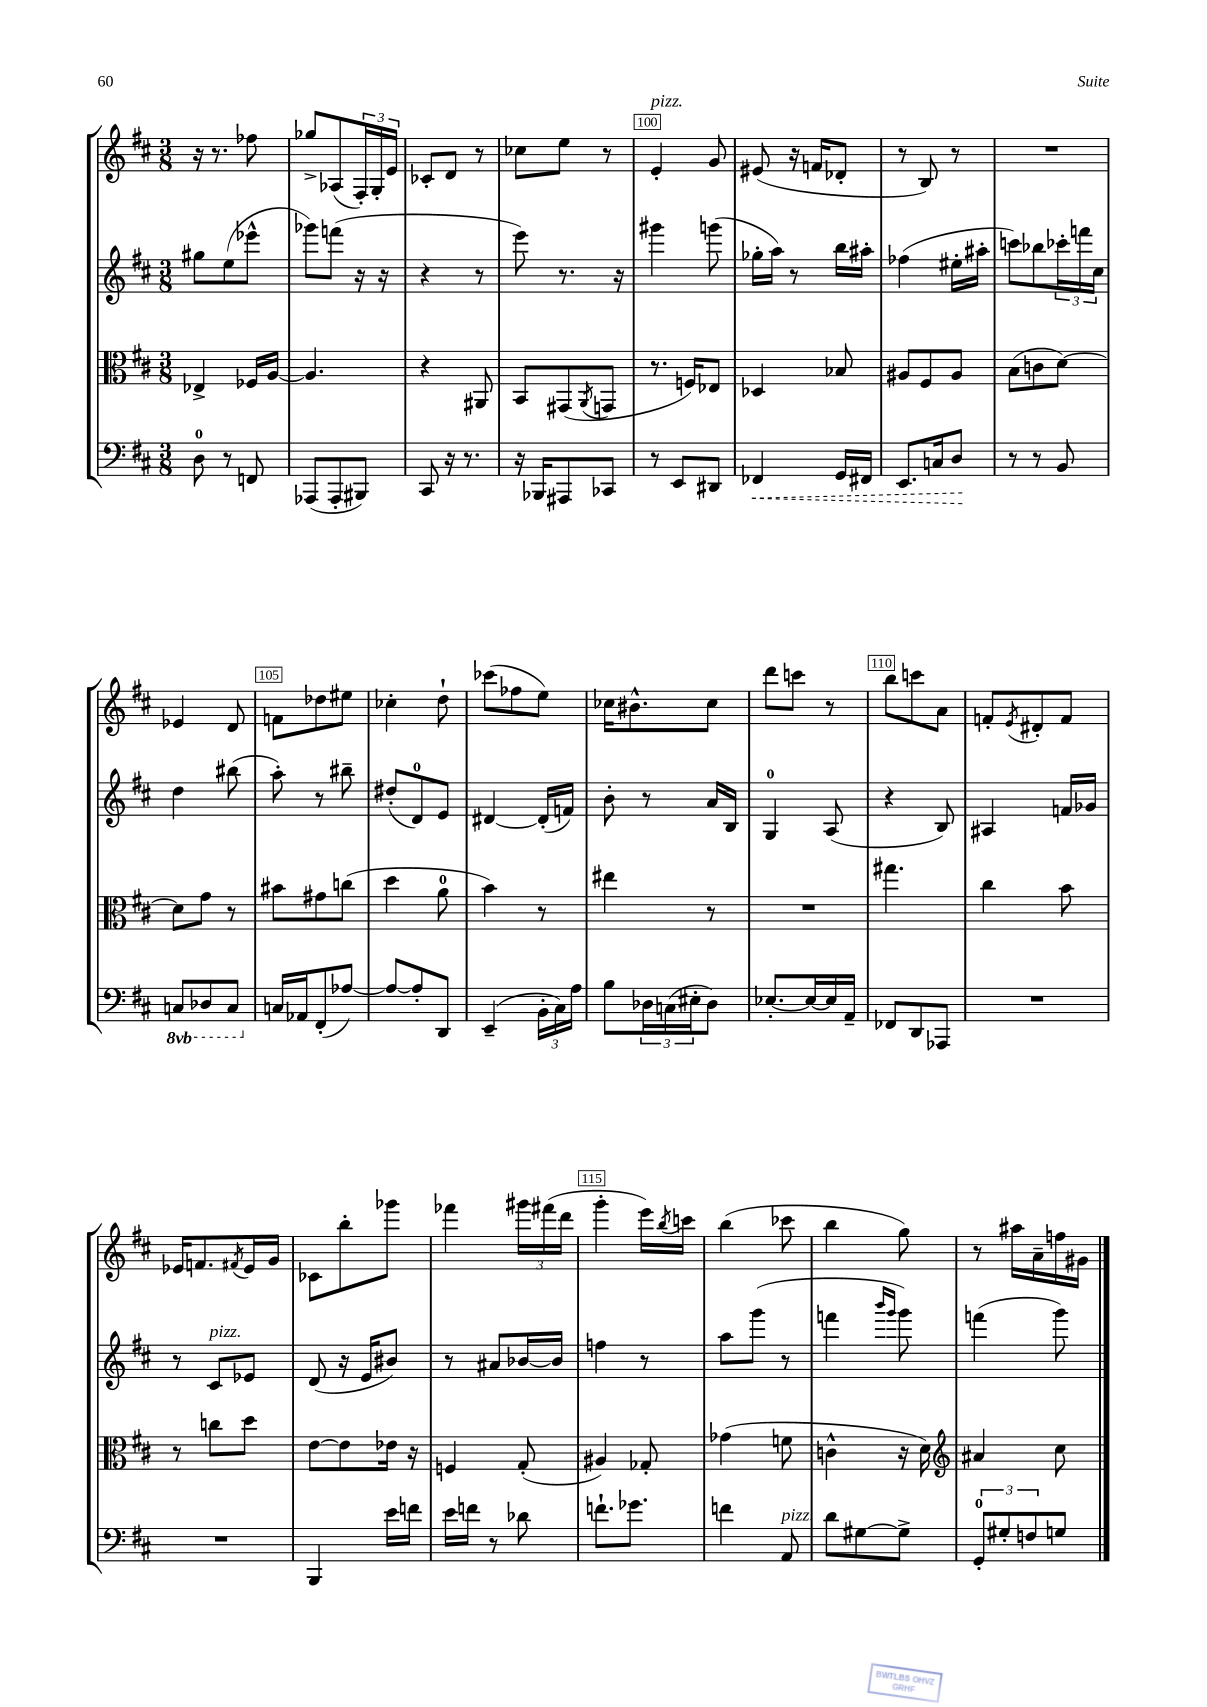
<<
\new StaffGroup <<
\new Staff = "s0" {
    \clef treble \key d \major \numericTimeSignature \time 3/8
    r16 r8. fes''8 |
    ges''8-> aes8( \tuplet 3/2 { fis16-.) g16-. e'16 } |
    ces'8-. d'8 r8 |
    ces''8 e''8 r8 |
    e'4-.^\markup { \italic "pizz." } g'8 |
    eis'8( r16 f'16 des'8-. |
    r8 b8) r8 |
    R4. |
    ees'4 d'8 |
    f'8 des''8 eis''8 |
    ces''4-. d''8-! |
    ces'''8( fes''8 e''8) |
    ces''16 bis'8.-^ ces''8 |
    d'''8 c'''8 r8 |
    b''8 c'''8 a'8 |
    f'8-. \acciaccatura { e'8 } dis'8-. f'8 |
    ees'16 f'8. \acciaccatura { fis'8 } ees'16 g'16 |
    ces'8 b''8-. ges'''8 |
    fes'''4 \tuplet 3/2 { gis'''16 fis'''16( d'''16 } |
    g'''4-. e'''16) \acciaccatura { b''8 } c'''16 |
    b''4( ces'''8 |
    b''4 g''8) |
    r8 ais''16 a'16-- f''16 gis'16 \bar "|." |
}
\new Staff = "s1" {
    \clef treble \key d \major \numericTimeSignature \time 3/8
    gis''8 e''8( ees'''8-^ |
    ges'''8) f'''8( r16 r16 |
    r4 r8 |
    e'''8) r8. r16 |
    gis'''4 g'''8( |
    ges''16-. a''16) r8 b''16 ais''16-. |
    fes''4( eis''16-. ais''16-. |
    c'''8) bes''8 \tuplet 3/2 { ces'''16-. f'''16 cis''16 } |
    d''4 bis''8( |
    a''8-.) r8 bis''8-- |
    dis''8-.( d'8-0) e'8 |
    dis'4~ dis'16-.( f'16) |
    b'8-. r8 a'16 b16 |
    g4-0 a8( |
    r4 b8) |
    ais4 f'16 ges'16 |
    r8 cis'8^\markup { \italic "pizz." } ees'8 |
    d'8( r16 e'16 bis'8) |
    r8 ais'8 bes'16~ bes'16 |
    f''4 r8 |
    a''8 g'''8( r8 |
    f'''4 \grace { b'''16 g'''16 } g'''8) |
    f'''4( g'''8) \bar "|." |
}
\new Staff = "s2" {
    \clef alto \key d \major \numericTimeSignature \time 3/8
    ees4-> fes16 a16~ |
    a4. |
    r4 ais,8 |
    b,8 gis,8( \acciaccatura { a,8 } g,8 |
    r8. f16) ees8 |
    des4 bes8 |
    ais8 fis8 ais8 |
    b8( c'8 d'8~) |
    d'8 g'8 r8 |
    bis'8 gis'8 c''8( |
    d''4 a'8-0 |
    b'4) r8 |
    eis''4 r8 |
    R4. |
    gis''4. |
    cis''4 b'8 |
    r8 c''8 d''8 |
    e'8~ e'8 ees'16 r16 |
    f4 g8-.( |
    ais4) ges8-. |
    ges'4( f'8 |
    c'4-^ r16 d'16) |
    \clef treble ais'4 cis''8 \bar "|." |
}
\new Staff = "s3" {
    \clef bass \key d \major \numericTimeSignature \time 3/8 \set Staff.ottavationMarkups = #ottavation-simple-ordinals
    d8-0 r8 f,8 |
    aes,,8( aes,,8-. bis,,8) |
    cis,8 r16 r8. |
    r16 bes,,16 ais,,8 ces,8 |
    r8 e,8 dis,8 |
    \once \override Hairpin.style = #'dashed-line fes,4\< g,16 fis,16 |
    e,8. c16 d8\! |
    r8 r8 b,8 |
    \ottava #-1 c,8 des,8 c,8 \ottava #0 |
    c16 aes,16 fis,8-.( aes8~) |
    aes8~ aes8-. d,8 |
    e,4--( \tuplet 3/2 { b,16-. cis16) a16 } |
    b8 \tuplet 3/2 { des16 c16( eis16-. } des8) |
    ees8.~-. ees16~ ees16 a,16-- |
    fes,8 d,8 aes,,8 |
    R4. |
    R4. |
    b,,4 e'16 f'16 |
    e'16 f'16 r8 des'8 |
    f'8.-! ges'8. |
    f'4 a,8^\markup { \italic "pizz." } |
    d'8 gis8~ gis8-> |
    \tuplet 3/2 { g,8-0-. gis8-. f8 } g8 \bar "|." |
}
>>
>>
\layout { \context { \Score currentBarNumber = #96 \override BarNumber.break-visibility = ##(#f #t #t) barNumberVisibility = #(every-nth-bar-number-visible 5) \override BarNumber.stencil = #(make-stencil-boxer 0.1 0.3 ly:text-interface::print) } }
